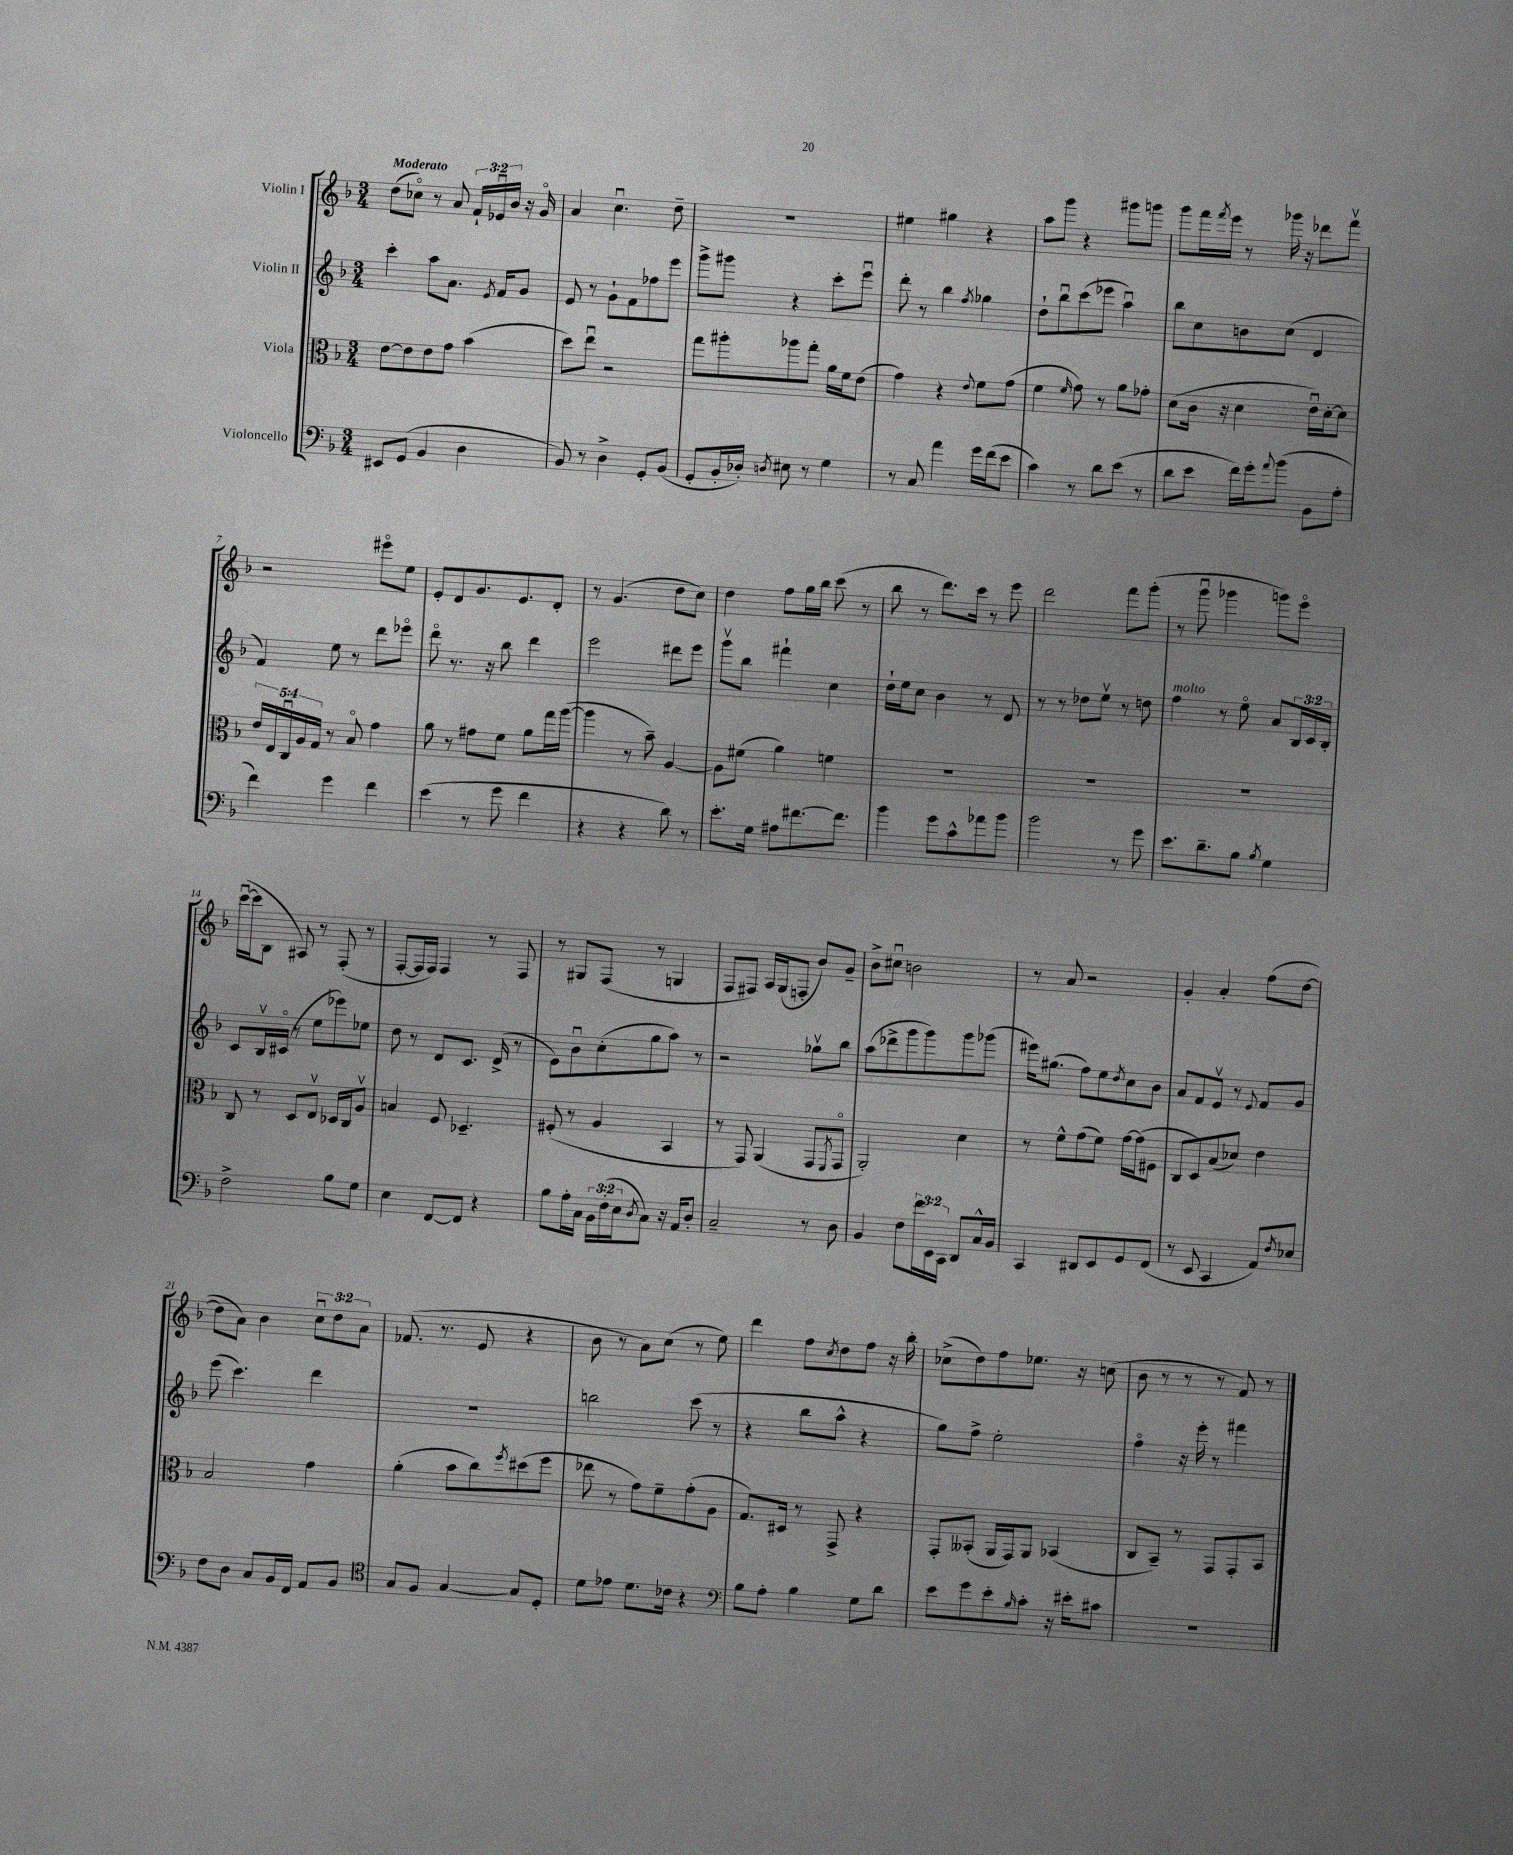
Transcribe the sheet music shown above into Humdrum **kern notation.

**kern	**kern	**kern	**kern
*staff4	*staff3	*staff2	*staff1
*clefF4	*clefC3	*clefG2	*clefG2
*k[b-]	*k[b-]	*k[b-]	*k[b-]
*M3/4	*M3/4	*M3/4	*M3/4
8EE#	[8e	4ccc'	(8dd
(8GG	8e]	.	8cc-o)
4BB-	8e	8aa	8r
.	8g	8.a	8a
4D	(4b-	.	24f`
.	.	.	24e-u
.	.	8qe	.
.	.	16f	.
.	.	.	24b-
.	.	8g	16r
.	.	.	16go
=	=	=	=
8BB-)	8dd)	8e	4a
8r	8eeu	8r	.
4D^	2r	8g`	4.ccu
.	.	8f	.
8GG'	.	8ff-	.
(8BB-	.	8eee	8dd~
=	=	=	=
8GG'	8gg	8ggg^	2.r
16BB-'	8aa#'	8ggg#	.
16D-')	.	.	.
8qD	.	.	.
8E#	8aa-	4r	.
8r	8gg'	.	.
4G	16a	8ccc'	.
.	16f	.	.
.	(8e	8eeeu	.
=	=	=	=
8r	4g)	8ddd'	4ee#
8C	.	8r	.
4a	4r	4bb-	4gg#
.	8qqe	8qff	.
16g	8f	4gg-	4r
(16f	.	.	.
8e	(8g	.	.
=	=	=	=
4c)	4f	8dd`	8aa
.	.	8bb-u	8ggg
.	16qqf	.	.
8r	8g)	(8ccc	4r
8d	8r	8eee-	.
(8e	8a	4aau)	8ggg#
8r	8g-'	.	8ggg
=	=	=	=
8d	(8d	8bb-	8ggg
8e	16c	8cc	16fff
.	.	.	8qfff
.	16r	.	16eee
16f)	4d	8b	8r
16g'	.	.	.
8qqa	.	.	.
(8b-	.	(8cc	16ggg-
.	.	.	16r
8BB-	16eu)	4d	8ddd-
.	[16d'	.	.
8A'	8d]	.	8fffv
=	=	=	=
4f)	20e	4f)	2r
.	20E	.	.
.	20Cu	.	.
.	20A	.	.
.	20G	.	.
4g	8r	8ee	.
.	8B-o	8r	.
4f	4g	8ddd	8eee#o
.	.	8eee-o	8ee
=	=	=	=
(4e	8a	8dddo	8e'
.	8r	8.r	8d
8r	8g#	.	8.g
.	.	16r	.
8g	8f	8bb-	.
.	.	.	8.e
4f	8a	4ddd	.
.	16gg	.	8d'
.	([16aa	.	.
=	=	=	=
4r	4aa]	2eee	8r
.	.	.	(4.g
4r	8r	.	.
.	8b-~)	.	.
8d)	[4A	8ddd#	8dd
8r	.	8eee	8cc)
=	=	=	=
8.e'	8A]	8gggv	4dd
.	(8f#	8bb-	.
16G	.	.	.
8A#	4a)	4fff#`	8ff
[8.f#	.	.	16gg
.	.	.	16bb-
.	4f	4cc	(8ccc
8.f#]	.	.	.
.	.	.	8r
=	=	=	=
4b-	2.r	16dd`	8bb-
.	.	16ee	.
.	.	8cc	8r
8g	.	4b-	8.ddd)
8c^^	.	.	.
.	.	.	16ccc
8a-	.	8r	8r
8b-	.	8d	8eee
=	=	=	=
2b-	2.r	8r	2ddd
.	.	8r	.
.	.	8dd-	.
.	.	8eev	.
8r	.	8r	8fff
8g	.	8dd	(8ggg'
=	=	=	=
8.e	2.r	4ff	8r
.	.	.	8gggu
8.d~	.	.	.
.	.	8r	4ggg-
8B-	.	8eeo	.
8qB-	.	.	.
4G	.	8a	8ggg)
.	.	24B-	8eeeo
.	.	24c	.
.	.	24B-'	.
=	=	=	=
2F^	8C	8c	([16cccu
.	.	.	16ccc]
.	8r	16B-v	8B-
.	.	(16c#o	.
.	8D	8r	8A#)
.	8Ev	8ee	8r
8B-	16D-	8eee-)	(8F'
.	16C	.	.
8G	8Av	8ee-	8r
=	=	=	=
4E	4B	8dd	[8F'
.	.	8r	16F]
.	.	.	16F)
[8FF	8F	8d	4F
8FF]	4.D-~	8.c	.
4r	.	.	8r
.	.	(16d^	.
.	.	8r	8F
=	=	=	=
8B-	(8F#'	8e)	8r
16A'	8r	8b-u	8G#
16C	.	.	.
24BB-	4A	(8cc'	(8F
(24F'	.	.	.
24E	.	.	.
8qD	.	.	.
8C)	.	8gg	8r
16r	4BB-	8aa)	4G
16AA	.	.	.
8D'	.	8r	.
=	=	=	=
2C~	8r	2r	8F
.	8GG)	.	8F#)
.	(4AA	.	16A
.	.	.	(16G
.	.	.	8F'
8r	8GG	8gg-v	8b-)
.	8qFF	.	.
8D	8GGo	8bb-	8g~
=	=	=	=
4BB-	2AA')	(8aa	8b-^
.	.	8ddd-^	8cc#u
8F	.	8ggg	2b
24f	.	8ggg)	.
24EE	.	.	.
24CC	.	.	.
8DD	4d	8ggg	.
16C^^	.	(8ggg-	.
16BB-	.	.	.
=	=	=	=
4CC	8r	16eee#)	8r
.	.	(8.gg#	.
.	8f^^	.	8a
8DD#	(8g	8ff)	2r
8EE	8f)	8ee	.
.	.	8qdd	.
8GG	[16g	8cc	.
.	(16g]	.	.
(8FF	8F#	8b-	.
=	=	=	=
8r	8C	8a	4g'
8EE	8D)	8f	.
4CC	(8B-	8ev	4a'
.	8d-)	8r	.
.	.	8qqe	.
8AA)	4e	8f	(8ff
8qF	.	.	.
8E-	.	8g	[8dd
=	=	=	=
8F	2B-	(8eee	8dd]
8D	.	4.ccc)	8a)
8C	.	.	4b-
16BB-	.	.	.
16FF	.	.	.
8AA	4g	4ddd	12ccu
.	.	.	12dd
8BB-	.	.	.
.	.	.	12a
=	=	=	=
*clefC4	*	*	*
8G	(4a'	2.r	(8.f-
8F	.	.	.
.	.	.	8.r
[4G	8b-	.	.
.	8cc)	.	8e
.	8qff	.	.
8G]	(8dd#	.	4r
8D'	8ff	.	.
=	=	=	=
8d	8ee-	2bb	8b-
8e-	8r	.	8r
8.d	8g)	.	8a)
.	8f~	.	(8cc
16c-	.	.	.
4r	(8g'	(8ccc	8r
.	8A	8r	8ee)
=	=	=	=
*clefF4	*	*	*
8B-	8.G)	4r	4ddd
8A'	.	.	.
.	16D#	.	.
4B-	8r	8bb-	8ff
.	.	.	8qcc
.	8GG^	8aa^^	8dd
8G	4r	4r	8ff
8d	.	.	16r
.	.	.	16bb-'
=	=	=	=
8e	8GG'	8gg)	(8cc-^
8g	(8BB--'	8ff^	8dd)
8e'	16AA	2ee'	8ff
.	16GG)	.	.
16qqB-	.	.	.
8c'	8AA	.	8.ee-
16r	(4BB-	.	.
16e#'	.	.	16r
8c#	.	.	(8cc
=	=	=	=
2.r	8C	4ffo	8b-
.	8BB-~)	.	8r
.	8r	16r	8r
.	.	16eee'	.
.	8GG	8r	8r
.	8GG'	4fff#	8f)
.	8BB-	.	8r
==	==	==	==
*-	*-	*-	*-
